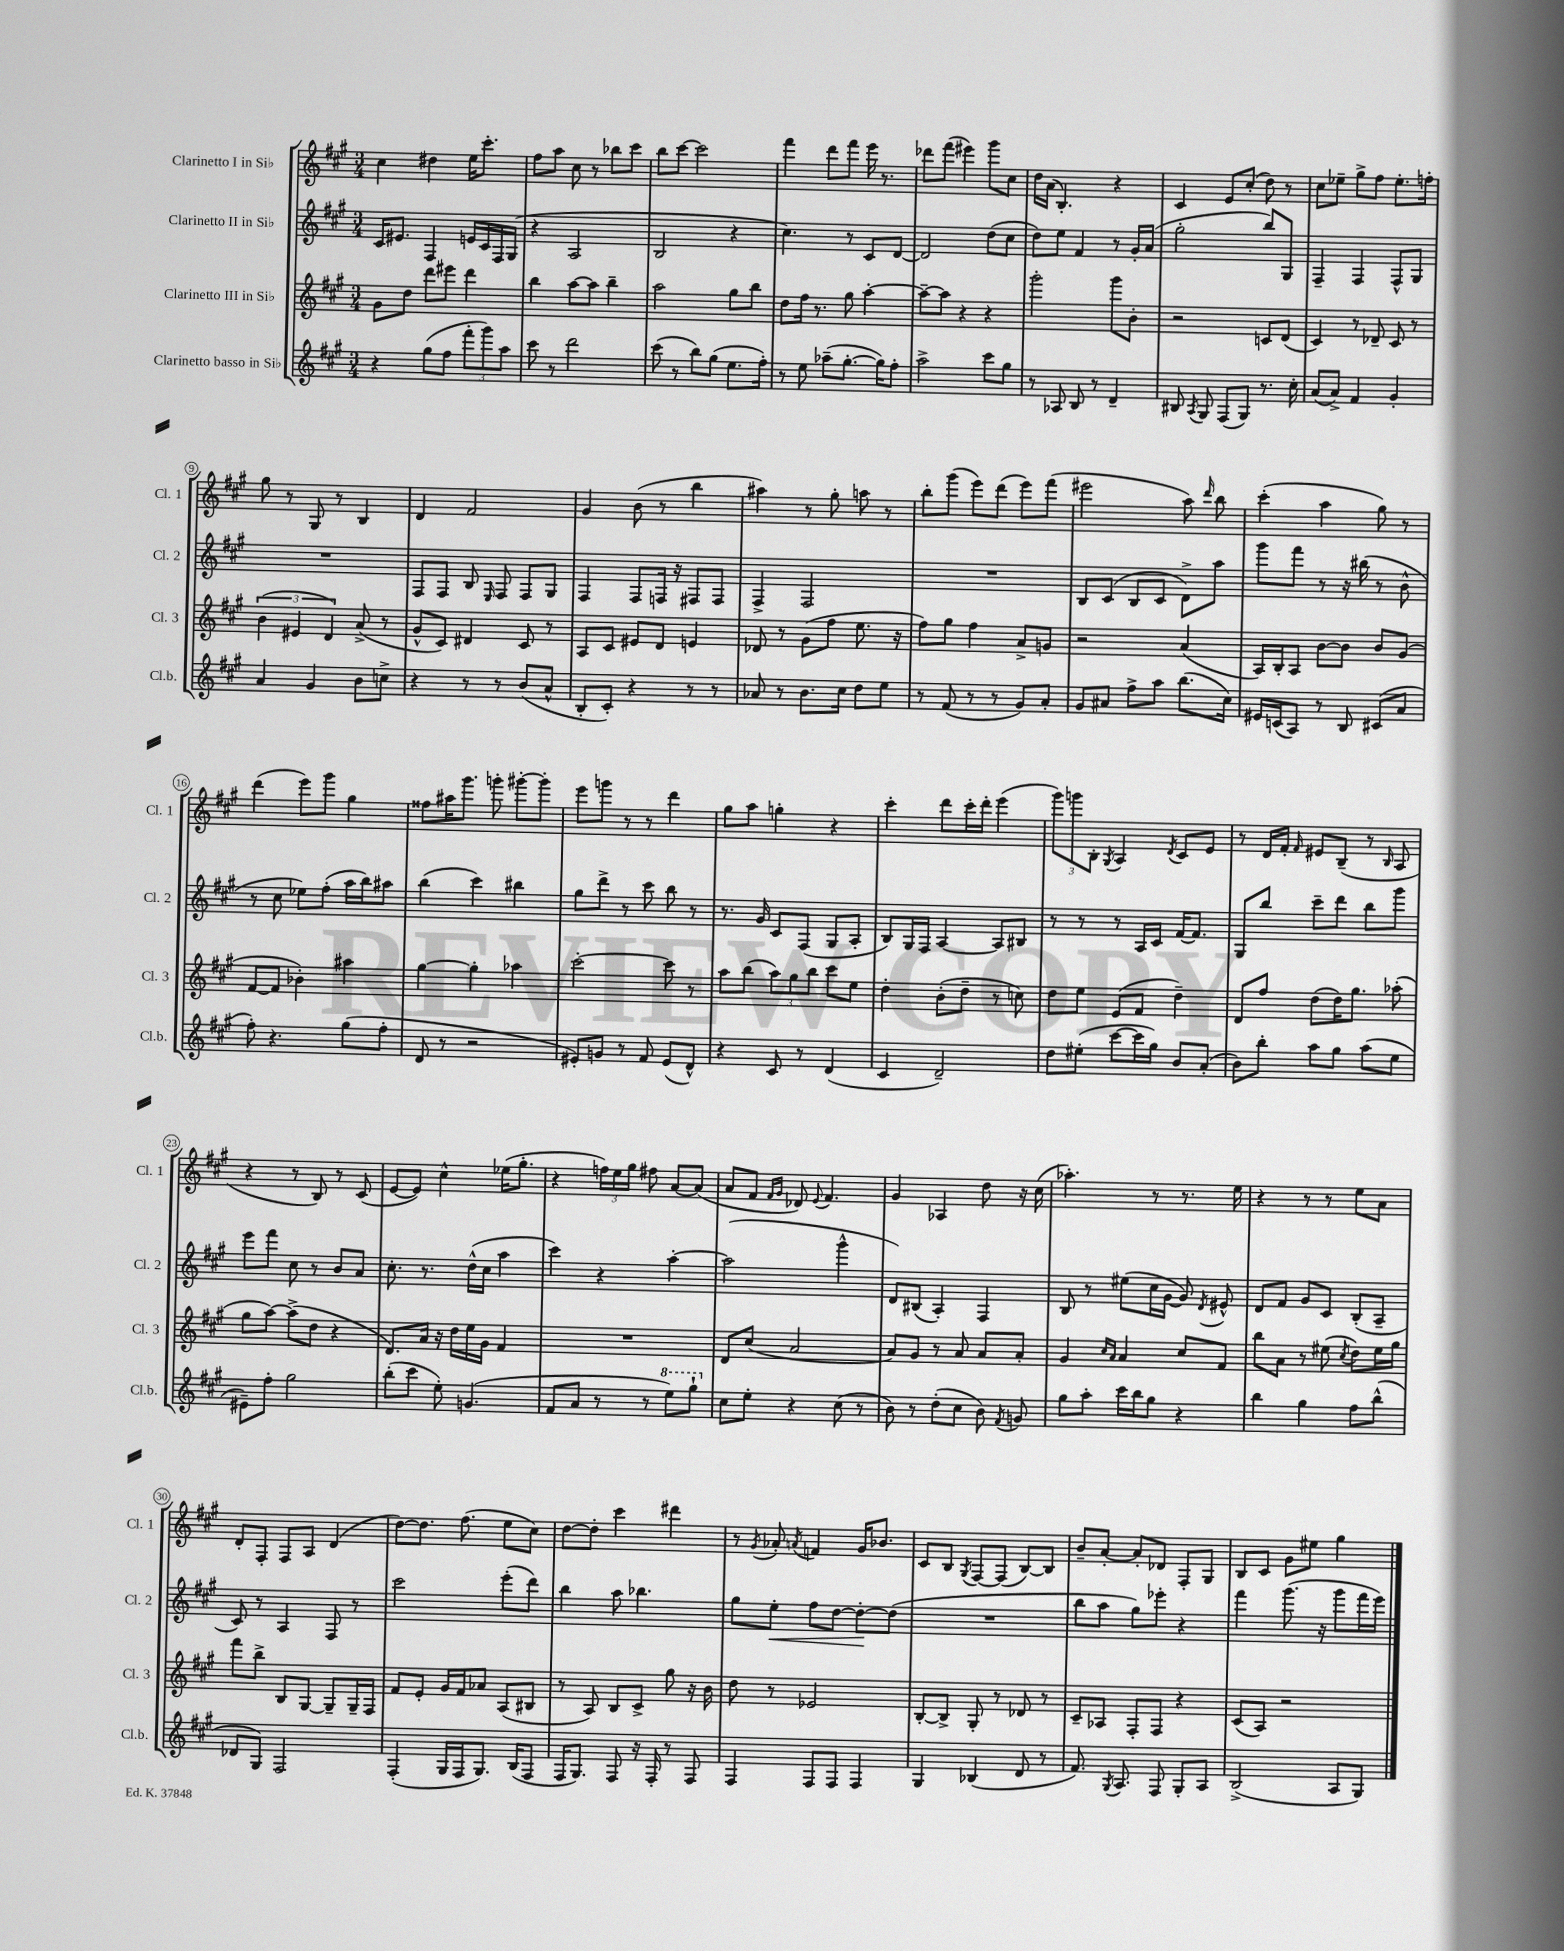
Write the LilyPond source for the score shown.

<<
\new StaffGroup <<
\new Staff = "s0" \with { instrumentName = "Clarinetto I in Sib" shortInstrumentName = "Cl. 1" } {
    \clef treble \key a \major \numericTimeSignature \time 3/4
    \autoBeamOff cis''4 dis''4 e''16[ cis'''8.]-. |
    fis''8[ a''8] cis''8 r8 bes''8[ cis'''8] |
    b''8[ cis'''8]~ cis'''2 |
    fis'''4 d'''8[ fis'''8] e'''16 r8. |
    des'''8[ fis'''8]( eis'''4) gis'''8[ cis''8] |
    d''16[ a'16]( b4.-.) r4 |
    cis'4 e'8[ cis''8]-.( d''8) r8 |
    cis''8[ ees''8]-- gis''8[-> fis''8] ees''8.[-. f''16]-. |
    gis''8 r8 gis8 r8 b4 |
    d'4 fis'2 |
    gis'4 b'8( r8 b''4 |
    ais''4) r8 gis''8-. a''8 r8 |
    b''8[-. gis'''8]( e'''8[) d'''8]( e'''8[) fis'''8]( |
    eis'''2 a''8) \grace { d'''16 } b''8 |
    cis'''4-.( a''4 gis''8) r8 |
    d'''4( e'''8[) gis'''8] gis''4 |
    fisis''8[ ais''16 gis'''8.] g'''8-. gis'''8[~-. gis'''8]-. |
    e'''8[ g'''8] r8 r8 d'''4 |
    gis''8[ a''8] g''4-. r4 |
    cis'''4-. d'''8[ cis'''16-. d'''16]-. e'''4( |
    \tuplet 3/2 { gis'''8[) g'''8 b8]-. } \acciaccatura { gis8 } a4 \acciaccatura { d'8 } cis'8[ e'8] |
    r8 d'16[ fis'16]-. \grace { fis'16 } eis'8[ b8]--( r8 \grace { b16 } a8 |
    r4 r8 b8) r8 cis'8( |
    e'8[~ e'8]) cis''4-^ ees''16[( gis''8.]-. |
    r4 \tuplet 3/2 { f''16[) e''16 gis''16] } fis''8 a'8[~ a'8]( |
    a'8[ fis'8] \grace { fis'16[ gis'16] } des'8) \appoggiatura { e'8 } fis'4. |
    gis'4 aes4 d''8 r16 cis''16( |
    aes''4.-.) r8 r8. e''16 |
    r4 r8 r8 e''8[ a'8] |
    d'8[-. fis8]-. fis8[ a8] d'4( |
    d''8[~) d''8.] fis''8.( e''8[ cis''8]) |
    d''8[~ d''8]-. cis'''4 dis'''4 |
    r8 \acciaccatura { gis'8 } aes'8-. \acciaccatura { a'8 } f'4 gis'16[ bes'8.] |
    cis'8[ b8] \acciaccatura { gis8 } fis8[~ fis8]( b8[~) b8] |
    b'8[-- a'8]~-. a'8[-. des'8] fis8[-. gis8] |
    b8[ cis'8] gis'8[ eis''8] gis''4 \bar "|." |
}
\new Staff = "s1" \with { instrumentName = "Clarinetto II in Sib" shortInstrumentName = "Cl. 2" } {
    \clef treble \key a \major \numericTimeSignature \time 3/4
    \autoBeamOff cis'16[ eis'8.] fis4 e'16[ cis'16 fis16 gis16]( |
    r4 a2 |
    b2 r4 |
    cis''4.) r8 cis'8[ d'8]~ |
    d'2 d''8[( cis''8] |
    d''8[) e''8] fis'4 r8 gis'16[-. a'16]( |
    gis''2-. b''8[) gis8] |
    fis4-- fis4 fis8[-^ gis8] |
    R2. |
    fis8[ fis8] b8 \grace { e16 } fis8 fis8[ gis8] |
    fis4 fis8[ f16] r16 fis8[ fis8] |
    fis4-> fis2 |
    R2. |
    b8[ cis'8]( b8[ cis'8] d'8[->) a''8] |
    gis'''8[ fis'''8] r8 r16 bis''16( r8 b'8-^ |
    r8 cis''8 ees''8[) fis''8]-.( a''16[ b''16) ais''8] |
    b''4( cis'''4) bis''4 |
    gis''8[ d'''8]-> r8 cis'''8 b''8 r8 |
    r8. gis'16 cis'8[ fis8]( gis8[ a8]-. |
    b8[) gis16 fis16] a4~ a8[ bis8] |
    r8 r8 r8 a16[ cis'16] fis'16[~ fis'8.] |
    gis8[ b''8] cis'''8[-- d'''8] b''8[ gis'''8] |
    e'''8[ fis'''8] cis''8 r8 b'8[ a'8] |
    cis''8.-. r8. d''16[-^( cis''16] a''4 |
    cis'''4) r4 a''4~-. |
    a''2( gis'''4-^ |
    d'8[) bis8]( a4-.) fis4 |
    b8 r8 eis''8[( cis''16 gis'16]~ gis'8) \acciaccatura { d'8 } eis'8-^ |
    d'8[ fis'8] gis'8[ cis'8] b8[-.( a8]-- |
    cis'8) r8 a4 fis8 r8 |
    cis'''2 e'''8[-.( d'''8]) |
    b''4 a''8 bes''4. |
    gis''8[ e''8]-.\< fis''8[ d''8]~ d''8[~-.\! d''8]( |
    R2. |
    b''8[ a''8] gis''8[) ees'''8]-. r4 |
    fis'''4 gis'''8.( r16 gis'''8[ fis'''16 e'''16]) \bar "|." |
}
\new Staff = "s2" \with { instrumentName = "Clarinetto III in Sib" shortInstrumentName = "Cl. 3" } {
    \clef treble \key a \major \numericTimeSignature \time 3/4
    \autoBeamOff gis'8[ d''8] d'''8[ eis'''8] d'''4 |
    b''4 a''8[~ a''8] b''4-- |
    a''2 gis''8[ b''8] |
    d''8[ fis''16] r8. gis''8 a''4~-. |
    a''8[~-- a''8] r4 r4 |
    gis'''2-. gis'''8[ b'8]-. |
    r2 c'8[ d'8]( |
    cis'4) r8 des'8-- cis'8 r8 |
    \tuplet 3/2 { b'4( eis'4 d'4) } a'8->( r8 |
    gis'8[-^ cis'8]) dis'4 cis'8 r8 |
    a8[ cis'8] eis'8[ d'8] e'4 |
    des'8 r8 gis'8[( fis''8] e''8. r16 |
    fis''8[) gis''8] fis''4 a'8[-> g'8] |
    r2 a'4( |
    a16[) b16-. a8] b'8[~ b'8] b'8[ gis'8]( |
    fis'8[~ fis'8] bes'4-.) ais''4 |
    gis''4~ gis''4-. aes''4 |
    cis'''2~-. cis'''8 r8 |
    a''8[ b''8]( \tuplet 3/2 { a''8[) gis''8 b''8] } cis'''8[ e''8] |
    d''4-. b'8[-.( d''8]-- r8 c''8) |
    d''8[ e''8] e'8[( fis'8] d''4--) |
    d'8[ fis''8] d''8[( d''16) gis''8.] aes''8-.( |
    gis''8[ a''8]~) a''8[->( d''8] r4 |
    d'8.[) a'16] r16 d''16[ e''16 gis'16] fis'4 |
    R2. |
    d'8[ cis''8]( a'2 |
    a'8[) gis'8] r8 a'8 a'8[ a'8]-. |
    gis'4 \grace { cis''16[ a'16] } a'4 cis''8[ fis'8] |
    b''8[ a'8] r8 eis''8( \acciaccatura { cis''8 } d''8[) eis''16 gis''16] |
    fis'''8[ b''8]-> b8[ gis8]~ gis8[-- gis16-- fis16] |
    fis'8[ e'8]-. gis'16[ fis'16 aes'8] a8[( bis8] |
    r8 a8) b8[ cis'8]-> gis''8 r16 b'16 |
    d''8 r8 ees'2 |
    b8[~-. b8]-> gis8-. r8 des'8 r8 |
    cis'8[-- aes8] fis8[-. fis8] r4 |
    cis'8[( a8]) r2 \bar "|." |
}
\new Staff = "s3" \with { instrumentName = "Clarinetto basso in Sib" shortInstrumentName = "Cl.b." } {
    \clef treble \key a \major \numericTimeSignature \time 3/4
    \autoBeamOff r4 gis''8[( fis''8] \tuplet 3/2 { fis'''8[-. gis'''8) a''8] } |
    cis'''8 r8 d'''2 |
    cis'''8( r8 b''8[) gis''8]( e''8.[ fis''16]-.) |
    r8 e''8 aes''8[--( gis''8.]~-. gis''16[) fis''8]-. |
    a''2-> cis'''8[ gis''8] |
    r8 aes8 b8 r8 d'4-- |
    bis8 \acciaccatura { a8 } gis8 fis8[( gis8]) r8. cis''16-. |
    a'8[( a'8]->) fis'4 gis'4-. |
    a'4 gis'4 b'8[ c''8]-> |
    r4 r8 r8 b'8[( a'8]-^ |
    b8[-. cis'8]-.) r4 r8 r8 |
    aes'8 r8 b'8.[ cis''16] d''8[ e''8] |
    r8 fis'8( r8 r8 gis'8[) a'8]-. |
    gis'8[ ais'8] fis''8[-> a''8] b''8.[( cis''16]) |
    eis'16[ c'16( a8]) r8 b8 cis'8[( a'8] |
    fis''8-.) r4. gis''8[( fis''8]-. |
    d'8 r8 r2 |
    eis'8[-.) g'8] r8 fis'8 eis'8[( d'8]-^) |
    r4 cis'8 r8 d'4( |
    cis'4 d'2--) |
    d''8[ eis''8]-.( cis'''8[~ cis'''16 gis''16]) b'8[ a'8]-.( |
    b'8[) b''8]-. a''8[ gis''8] a''8[( e''8] |
    eis'8[--) fis''8]-. gis''2 |
    b''8[-.( cis'''8] e''8-.) g'4.( |
    fis'8[ a'8] r8 r8 \ottava #1 e'''8[) gis'''8]-! \ottava #0 |
    cis''8[ e''8]-. r4 cis''8( r8 |
    b'8) r8 d''8[-.( cis''8] b'8) \acciaccatura { fis'8 } g'8 |
    gis''8[ a''8]-. cis'''16[ b''16 gis''8] r4 |
    b''4 gis''4 fis''8[ b''8]-^( |
    des'8[ gis8]) fis2 |
    fis4-.( gis16[ fis16 gis8.]) b16[( fis8] |
    fis16[ gis8.]) fis8 r16 fis16-. r8 fis8 |
    fis4 fis8[ fis8] fis4 |
    gis4 bes4( d'8 r8 |
    fis'8.) \acciaccatura { gis8 } a8. fis8 gis8[-. a8] |
    b2->( a8[ gis8]) \bar "|." |
}
>>
>>
\layout { \context { \Score \override BarNumber.stencil = #(make-stencil-circler 0.1 0.3 ly:text-interface::print) } }
